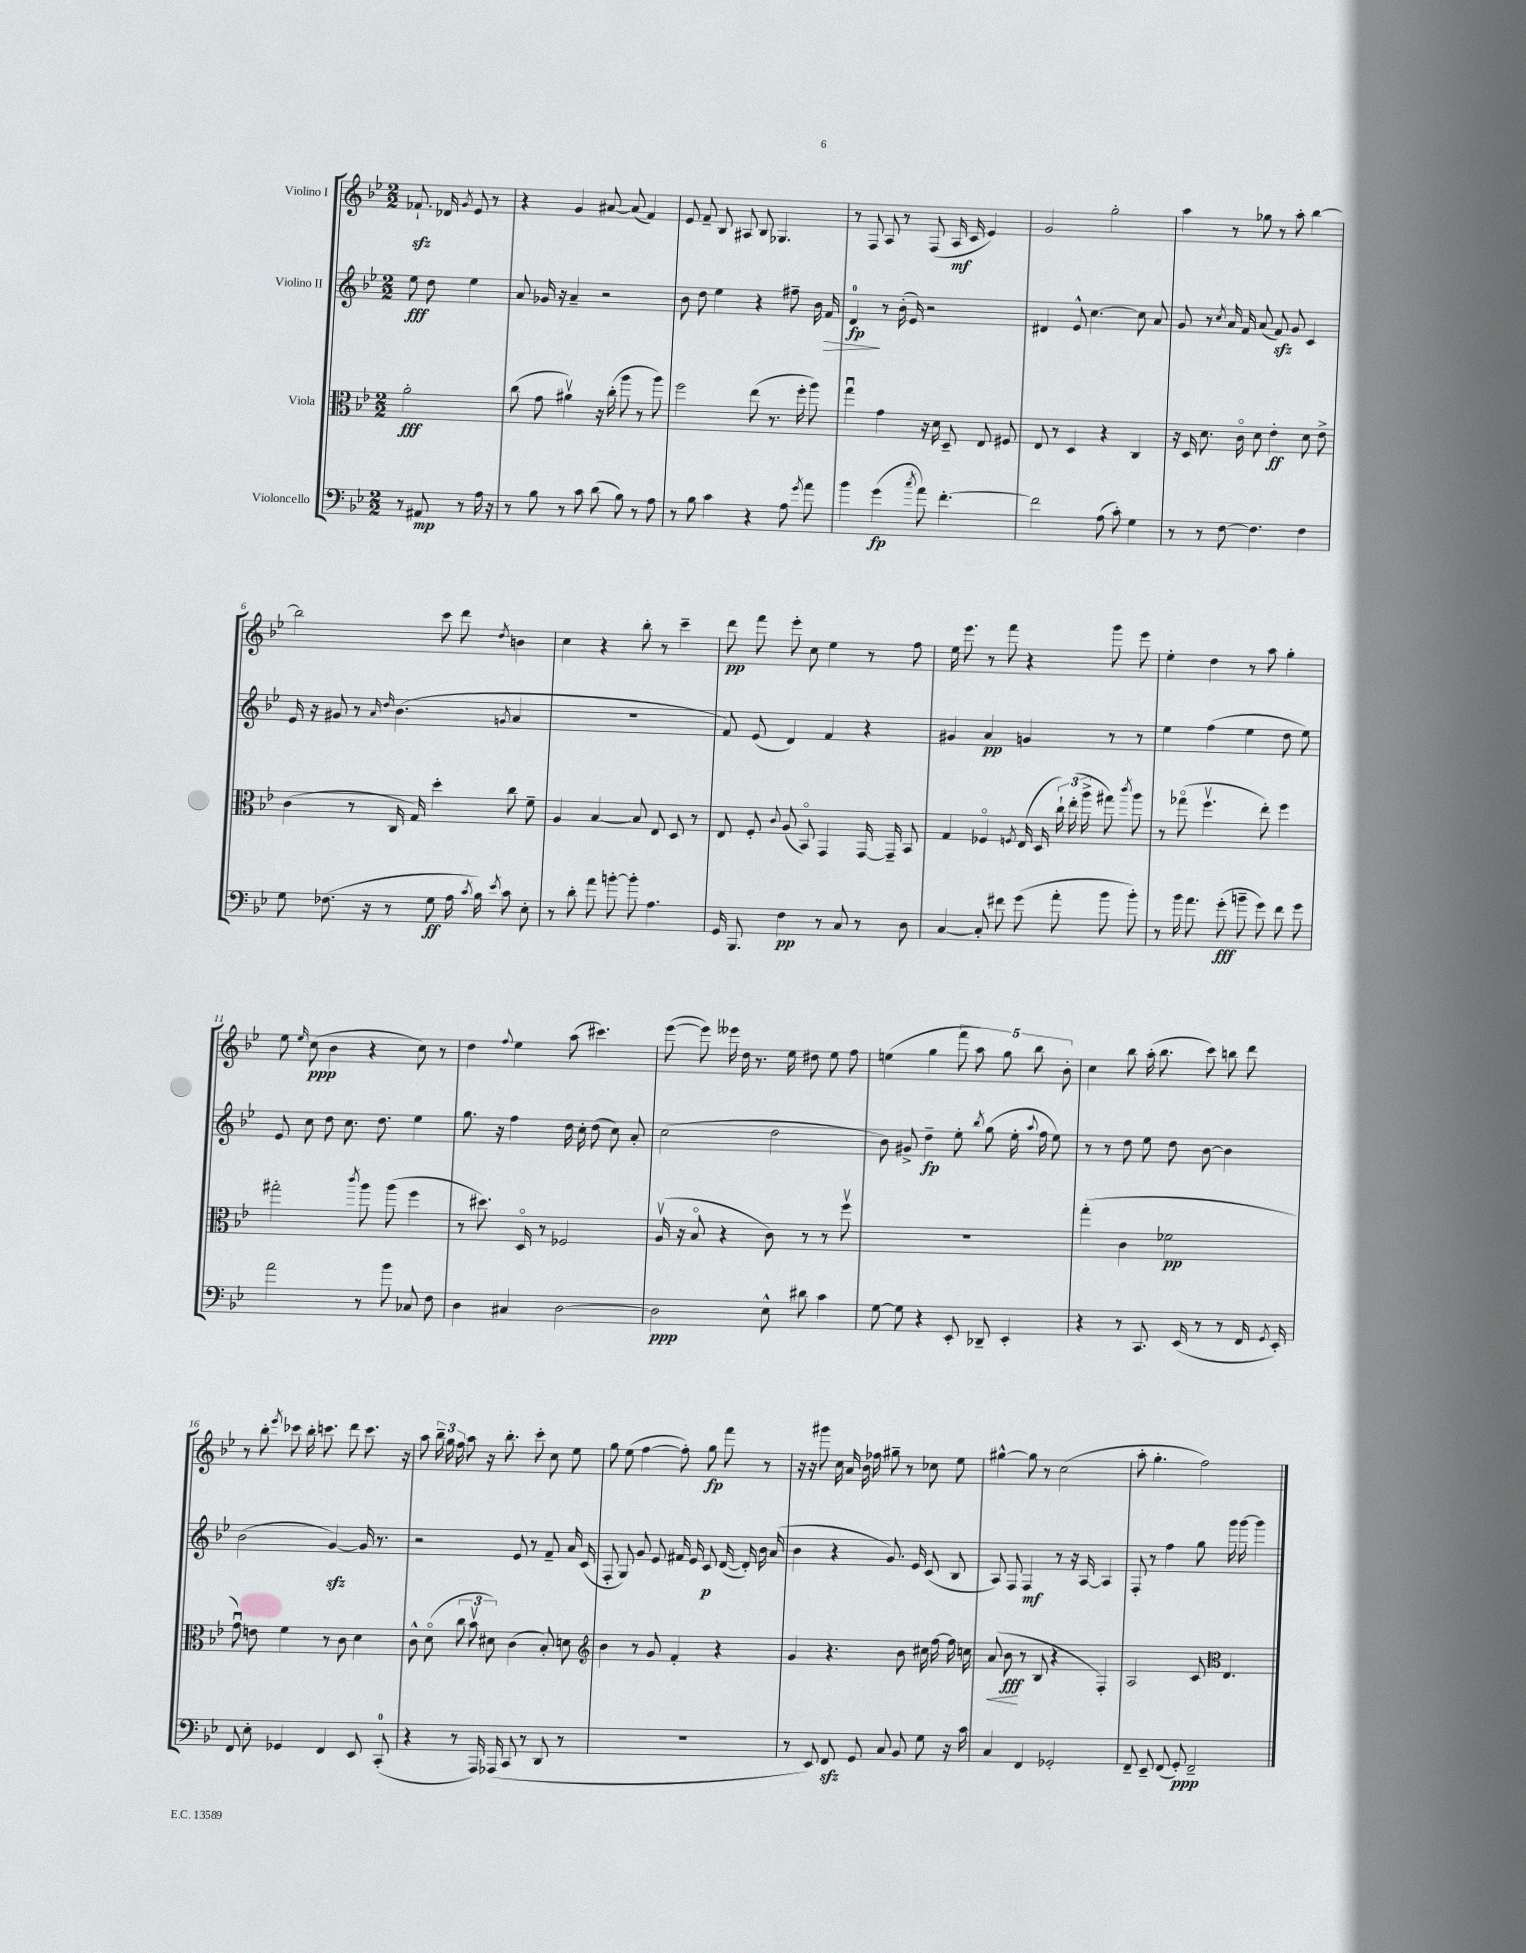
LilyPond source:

<<
\new StaffGroup <<
\new Staff = "s0" \with { instrumentName = "Violino I" } {
    \clef treble \key bes \major \numericTimeSignature \time 2/2 \partial 2
    \autoBeamOff fes'8.-!\sfz des'16 \acciaccatura { g'8 } ees'8 r8 |
    r4 g'4 ais'8~ ais'8( f'4) |
    ees'8 f'8-- bes8 ais8 bes8 ges4. |
    r8 f8 a8 r8 f8( a16\mf c'16 ees'4) |
    g'2 g''2-. |
    a''4 r8 ges''8 r8 a''8-. bes''4~ |
    bes''2 c'''8 d'''8 \acciaccatura { d''8 } b'4 |
    c''4 r4 bes''8-. r8 c'''4-- |
    d'''8\pp f'''8 ees'''8-. c''8 ees''4 r8 f''8 |
    ees''16 ees'''8. r8 f'''8 r4 g'''8 ees'''8 |
    ees''4-. d''4 r8 a''8 g''4-. |
    ees''8 \grace { ees''16 } c''8\ppp( bes'4 r4 c''8) r8 |
    d''4 \appoggiatura { f''8 } ees''4 a''8( cis'''4.) |
    ees'''8~( ees'''8) eeses'''16 d''16 r8. ees''16 dis''8 ees''8 f''8 |
    e''4( g''4 \tuplet 5/4 { f'''8 a''8) g''8 bes''8 bes'8-. } |
    c''4 bes''8 a''16-.( bes''8. c'''8) b''8 d'''8 |
    r8 bes''8-. \acciaccatura { ees'''8 } ces'''8 bes''16-. c'''8. d'''8 c'''8. r16 |
    a''8 \tuplet 3/2 { bes''16-- g''16 f''16 } a''8 r16 bes''8.-. c'''8-. c''8 ees''8 |
    g''8 ees''8( f''4~ f''8-.) g''8\fp f'''8 r8 |
    r16 r16 gis'''8 c''16 a'16 bes'16 fes''16 gis''8-- r8 ces''8 ees''8 |
    gis''4~-^ gis''8 r8 c''2( |
    a''8-. g''4.-. f''2) \bar "|." |
}
\new Staff = "s1" \with { instrumentName = "Violino II" } {
    \clef treble \key bes \major \numericTimeSignature \time 2/2 \partial 2
    \autoBeamOff ees''8\fff d''8 ees''4 |
    a'8 ges'16 r16 a'4-- r2 |
    bes'8 d''8 ees''4 r4 fis''8-- bes'16 f'16\> |
    d'4-0\fp\! r8 bes'16-.( ees'16) r2 |
    dis'4 ees'8-^ c''4.~ c''8 a'8 |
    g'8 r8 \acciaccatura { c''8 } a'16 f'16 a'8( f'8\sfz) g'8 c'4 |
    ees'16 r16 gis'8 r8 \grace { a'16 d''16 } bes'4.( \acciaccatura { g'8 } a'4 |
    R1 |
    f'8) ees'8( d'4) f'4 r4 |
    gis'4 a'4\pp g'4 r8 r8 |
    ees''4 f''4( ees''4 d''8 ees''8) |
    ees'8 c''8 d''8 c''8. d''8. ees''4 |
    g''8. r16 f''4 d''16 c''16-. d''8( c''8) a'8-. |
    c''2( d''2 |
    bes'8) gis'8-> d''4--\fp ees''8-. \acciaccatura { bes''8 } g''8( ees''16-. \appoggiatura { a''8 } f''16 ees''8) |
    r8 r8 d''8 ees''8 d''8 bes'8~ bes'4 |
    bes'2( g'4~\sfz) g'16 r8. |
    r2 ees'8 r8 f'8-- a'16 c'16( |
    f8-. g8) g'8 ees'8 fis'16 ees'16 c'8\p d'16~( d'16-.) bes'16 a'16( |
    bes'4 r4 g'8.) ees'16 c'8( bes8 |
    a8) f8 f4\mf r8 r16 a16~ a4 |
    f8-. r8 f''4 g''8 g'''16 g'''16~ g'''4 \bar "|." |
}
\new Staff = "s2" \with { instrumentName = "Viola" } {
    \clef alto \key bes \major \numericTimeSignature \time 2/2 \partial 2
    \autoBeamOff a'2-.\fff |
    c''8( g'8 ais'4\upbow) r16 c''16-.( a''8 r8 a''8) |
    f''2 ees''8( r8. f''16-. a''8) |
    g''4\downbow g'4 r16 d'16 d8-- ees8 fis8 |
    ees8 r8 d4 r4 c4 |
    r16 d16 d'8. c'16\flageolet d'8 ees'4-.\ff d'8 ees'8-> |
    c'4( r8 c16 g16) d''4-. c''8 f'8-- |
    a4 bes4~ bes8 ees8 d8 r8 |
    ees8 f8-. \appoggiatura { c'8 } a8( bes,8\flageolet) g,4 g,16~ g,16-- bes,8 |
    g4 fes4\flageolet \acciaccatura { f8 } ees16( d16 \tuplet 3/2 { c''16-!) ees''16-.( a''16-> } gis''8) \acciaccatura { c'''8 } a''8 |
    r8 ges''8\flageolet( f''4.\upbow ees''8-.) f''4 |
    gis''2-. \acciaccatura { c'''8 } a''8 a''8( f''4 |
    r8 dis''8.) d16\flageolet r8 fes2 |
    a16\upbow( r16 bes8\flageolet r4 c'8) r8 r8 f''8\upbow |
    R1 |
    g''4-.( c'4 fes'2\pp |
    g'8\downbow) e'8 f'4 r8 c'8 d'4 |
    c'8-^ d'8\flageolet( \tuplet 3/2 { c''8 bes'8\upbow dis'8) } c'4( bes8-.) d'8 |
    \clef treble bes'4 r8 g'8 f'4-. r4 |
    g'4 r4. bes'8 cis''16 f''16~ f''16 c''16 |
    a'8\<( bes'8\fff\! r8 bes8 r4 f4-.) |
    a2 c'8 \clef alto ees4. \bar "|." |
}
\new Staff = "s3" \with { instrumentName = "Violoncello" } {
    \clef bass \key bes \major \numericTimeSignature \time 2/2 \partial 2
    \autoBeamOff r8 ais,8\mp r8 a16 r16 |
    r8 bes8 r8 c'8 d'8( bes8) r8 a8 |
    r8 bes8 c'4 r4 a8 \acciaccatura { g'8 } a'8 |
    bes'4 g'4\fp( \acciaccatura { c''8 } a'8) f'4.~-. |
    f'2 a8( c'8-.) g4 |
    r8 r8 f8~ f4. f4 |
    g8 fes8.( r16 r8 g8\ff a16 \acciaccatura { c'8 } bes16) \acciaccatura { ees'8 } c'8 ees8-. |
    r8 d'8-. a'8 b'8~-. b'8-. a4. |
    g,16 bes,,8. f4\pp r8 c8 r8 d8 |
    c4~ c8-. fis'8 g'8( a'8-. bes'8 bes'8-.) |
    r8 bes'16 a'8. g'8-.\fff( b'8-- g'8) f'8 g'8 |
    a'2 r8 bes'8 ces8 f8 |
    d4 cis4 d2~ |
    d2\ppp ees8-^ dis'8 c'4 |
    g8~ g8 r4 ees,8-. des,8-- ees,4-. |
    r4 r8 c,8. ees,16( r8 r8 f,16 \acciaccatura { g,8 } ees,16-.) |
    f,8 ees8-. ges,4 f,4 ees,8 c,8-0-.( |
    r4 r8 a,,16) aes,,16( c,8 r8 d,8 r8 |
    R1 |
    r8 ees,8) f,8\sfz g,8 c8 bes,8 g8 r16 c'16 |
    c4 f,4 ges,2-. |
    f,8-- ees,8-- f,8( g,8-.\ppp) f,2-- \bar "|." |
}
>>
>>
